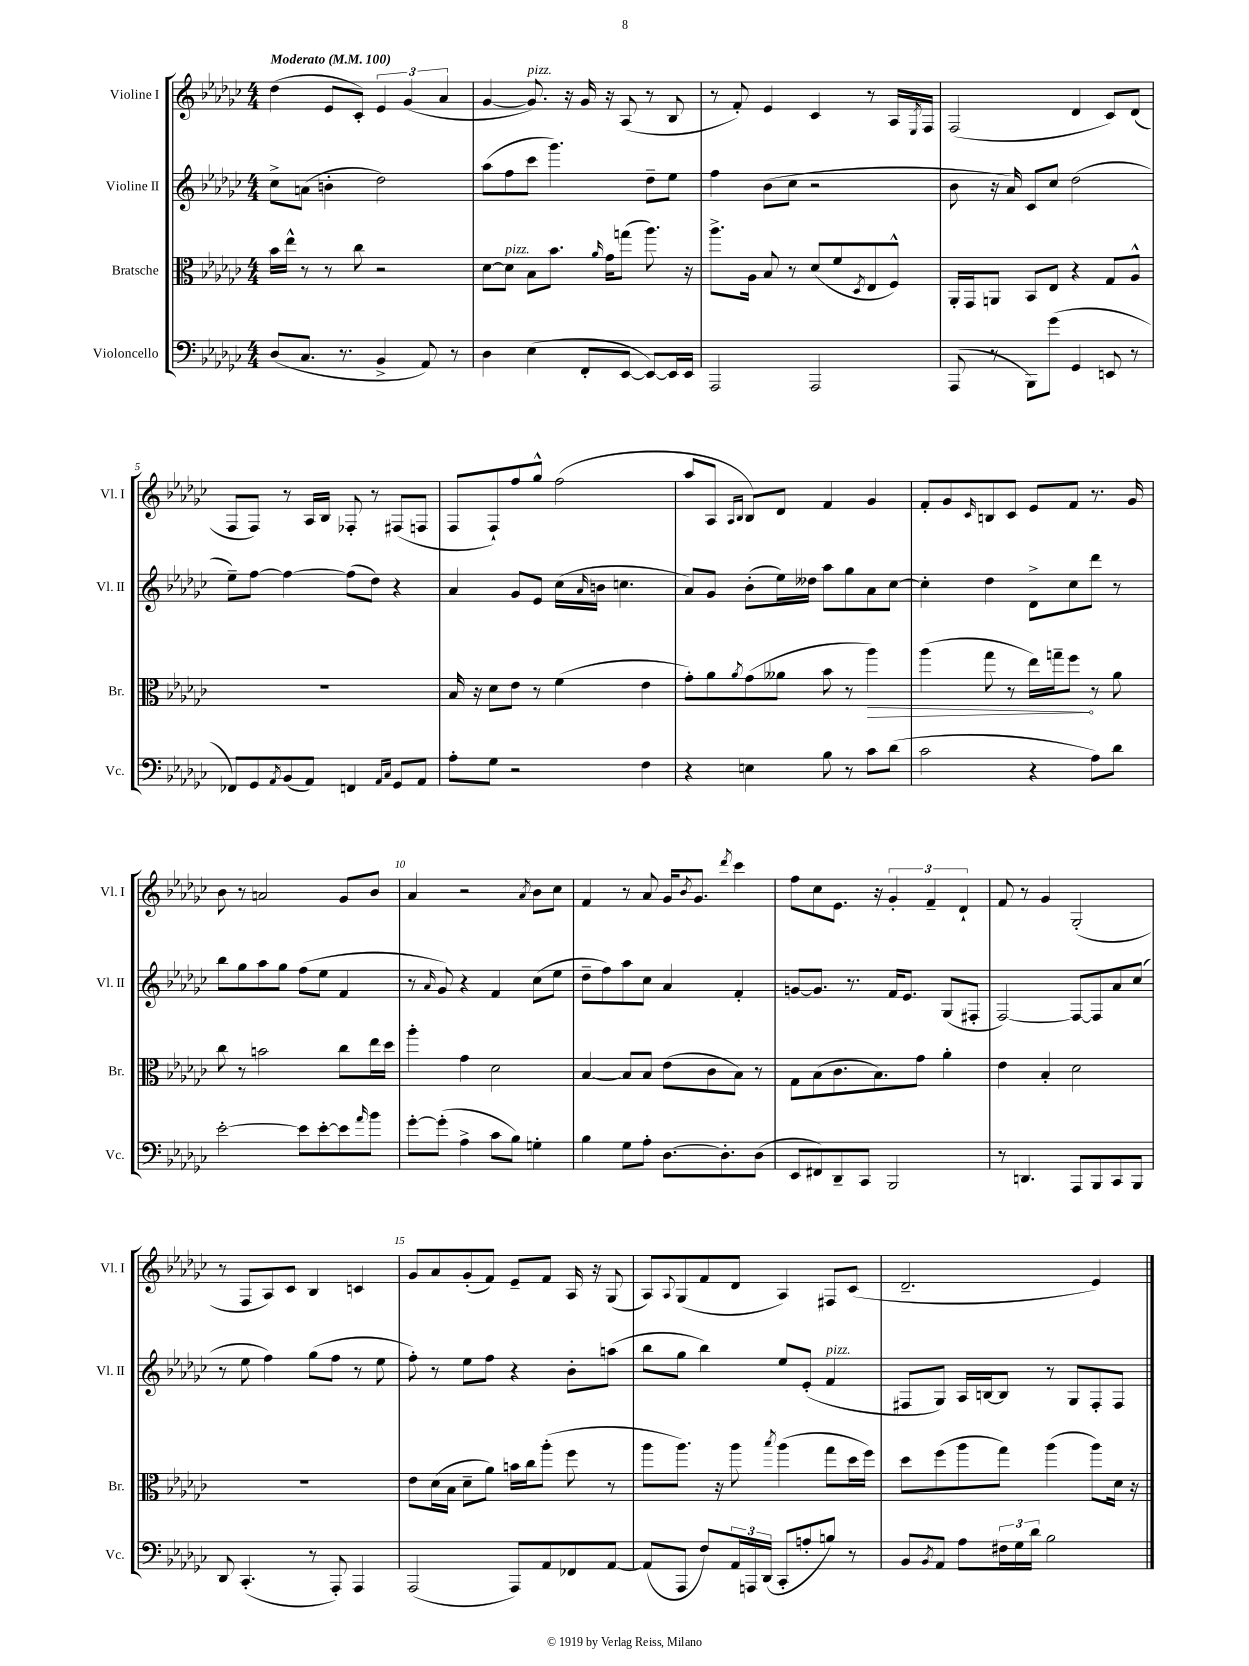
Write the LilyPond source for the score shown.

<<
\new StaffGroup <<
\new Staff = "s0" \with { instrumentName = "Violine I" shortInstrumentName = "Vl. I" } {
    \clef treble \key ges \major \numericTimeSignature \time 4/4 \tempo "Moderato" 4 = 100
    des''4( ees'8 ces'8-.) \tuplet 3/2 { ees'4 ges'4( aes'4 } |
    ges'4~ ges'8.^\markup { \italic "pizz." }) r16 ges'16 r16 aes8( r8 bes8 |
    r8 f'8-.) ees'4 ces'4 r8 aes16 \acciaccatura { ees8 } f16 |
    f2( des'4 ces'8) des'8( |
    f8 f8) r8 aes16 bes16 fes8-. r8 fis8( f8 |
    f8 f8-!) f''8 ges''8-^ f''2( |
    aes''8 aes8 \grace { aes16 bes16 } bes8) des'8 f'4 ges'4 |
    f'8-. ges'8 \grace { ces'16 } b8 ces'8 ees'8 f'8 r8. ges'16 |
    bes'8 r8 a'2 ges'8 bes'8 |
    aes'4 r2 \acciaccatura { aes'8 } bes'8 ces''8 |
    f'4 r8 aes'8 ges'16 \acciaccatura { bes'8 } ges'8. \acciaccatura { des'''8 } ces'''4 |
    f''8 ces''8 ees'8. r16 \tuplet 3/2 { ges'4-. f'4-- des'4-! } |
    f'8 r8 ges'4 ges2-.( |
    r8 f8 aes8) ces'8 bes4 c'4 |
    ges'8 aes'8 ges'8-.( f'8) ees'8-- f'8 aes16 r16 ges8( |
    aes8) \appoggiatura { aes8 } ges8( f'8 des'8 aes4) fis8 ces'8( |
    des'2.-- ees'4) \bar "|." |
}
\new Staff = "s1" \with { instrumentName = "Violine II" shortInstrumentName = "Vl. II" } {
    \clef treble \key ges \major \numericTimeSignature \time 4/4
    ces''8-> a'8( b'4-. des''2) |
    aes''8( f''8 ces'''8 ges'''4.) des''8-- ees''8 |
    f''4 bes'8( ces''8 r2 |
    bes'8 r16 aes'16) ces'8 ces''8 des''2( |
    ees''8--) f''8~ f''4~ f''8( des''8) r4 |
    aes'4 ges'8 ees'8 ces''16( \grace { aes'16 } b'16 c''4. |
    aes'8) ges'8 bes'8-.( ees''16) deses''16 aes''8 ges''8 aes'8 ces''8~ |
    ces''4-. des''4 des'8-> ces''8 des'''8 r8 |
    bes''8 ges''8 aes''8 ges''8 f''8( ees''8 f'4 |
    r8 \grace { aes'16 } ges'8) r4 f'4 ces''8( ees''8 |
    des''8-- f''8) aes''8 ces''8 aes'4 f'4-. |
    g'8~ g'8. r8. f'16 ees'8. ges8( fis8-. |
    f2~) f8~ f8 aes'8 ces''8( |
    r8 ees''8 f''4) ges''8( f''8 r8 ees''8 |
    f''8-.) r8 ees''8 f''8 r4 bes'8-. a''8( |
    bes''8 ges''8 bes''4) ees''8 ees'8-.( f'4^\markup { \italic "pizz." } |
    fis8 ges8) aes16 b16~ b8 r8 ges8 fis8-. fis8 \bar "|." |
}
\new Staff = "s2" \with { instrumentName = "Bratsche" shortInstrumentName = "Br." } {
    \clef alto \key ges \major \numericTimeSignature \time 4/4
    bes'16 ees''16-^ r8 r8 ces''8 r2 |
    des'8~ des'8^\markup { \italic "pizz." } bes8 bes'8. \grace { aes'16 } ges'16 g''8( aes''8.) r16 |
    aes''8.-> aes16 bes8 r8 des'8( f'8 \acciaccatura { des8 } ees8 f8-^) |
    aes,16-. ges,16 a,8 bes,8 ees8 r4 ges8 aes8-^ |
    R1 |
    bes16 r16 des'8 ees'8 r8 f'4( ees'4 |
    ges'8-.) aes'8 \acciaccatura { aes'8 } ges'8( aeses'8 bes'8 r8 \once \override Hairpin.circled-tip = ##t aes''4\>) |
    aes''4( ges''8 r8 ees''16) g''16-- f''8\! r8 aes'8 |
    ces''8 r8 b'2 ces''8 ees''16 des''16 |
    aes''4-. ges'4 des'2 |
    bes4~ bes8 bes8 ees'8( ces'8 bes8) r8 |
    ges8 bes8( ces'8. bes8.) ges'8 aes'4-. |
    ees'4 bes4-. des'2 |
    R1 |
    ees'8 des'16( bes16 des'8-- aes'8) b'16 ces''16 aes''8-.( f''8 r8 |
    aes''8 aes''8.) r16 aes''8 \acciaccatura { bes''8 } aes''4( ges''8 des''16 f''16) |
    des''8 f''8( aes''8 ges''8) aes''4( aes''8) des'16 r16 \bar "|." |
}
\new Staff = "s3" \with { instrumentName = "Violoncello" shortInstrumentName = "Vc." } {
    \clef bass \key ges \major \numericTimeSignature \time 4/4
    des8( ces8. r8. bes,4-> aes,8) r8 |
    des4 ees4( f,8-. ees,8~ ees,8~) ees,16 ees,16 |
    aes,,2 aes,,2 |
    aes,,8( r8 bes,,8) ges'8( ges,4 e,8 r8 |
    fes,8) ges,8 \acciaccatura { aes,8 } bes,8( aes,8) f,4 \grace { aes,16 ces16 } ges,8 aes,8 |
    aes8-. ges8 r2 f4 |
    r4 e4 bes8 r8 ces'8 des'8( |
    ces'2 r4 aes8) des'8 |
    ees'2~-. ees'8 ees'8~-. ees'8 \grace { aes'16 } bes'8 |
    ges'8~-. ges'8-.( aes4-> ces'8 bes8) g4-. |
    bes4 ges8 aes8-. des8.~ des8.-. des8( |
    ees,8 fis,8) des,8-- ces,8 bes,,2 |
    r8 d,4. aes,,8 bes,,8 ces,8 bes,,8 |
    des,8 ces,4.-.( r8 aes,,8-.) aes,,4 |
    aes,,2( aes,,8) aes,8 fes,8 aes,8~ |
    aes,8( aes,,8 f8) \tuplet 3/2 { aes,16 a,,16 des,16( } ces,8-. a8-. b8) r8 |
    bes,8 \acciaccatura { bes,8 } aes,8 aes8 \tuplet 3/2 { fis16 ges16 des'16 } bes2 \bar "|." |
}
>>
>>
\layout { \context { \Score \override BarNumber.break-visibility = ##(#f #t #t) barNumberVisibility = #(every-nth-bar-number-visible 5) } }
